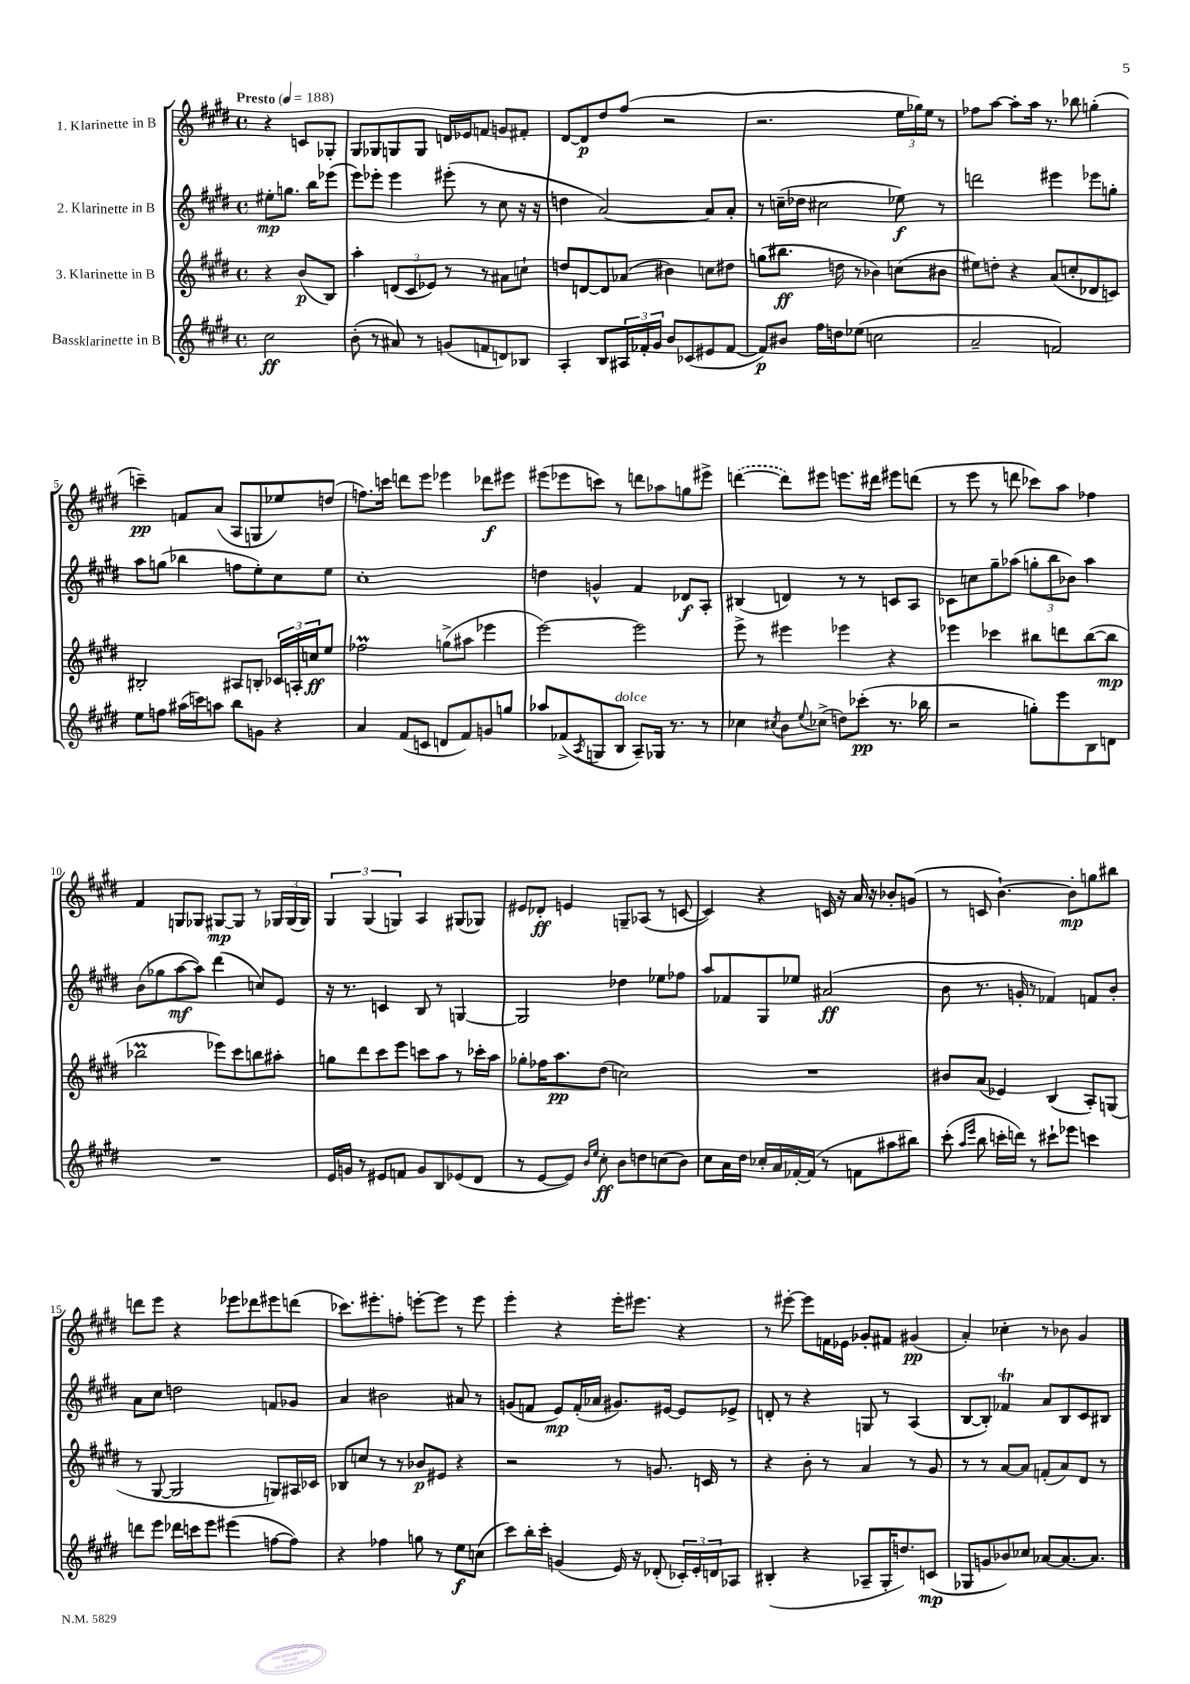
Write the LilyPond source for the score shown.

<<
\new StaffGroup <<
\new Staff = "s0" \with { instrumentName = "1. Klarinette in B" } {
    \clef treble \key e \major \defaultTimeSignature \time 4/4 \partial 2 \tempo "Presto" 4 = 188
    r4 c'8 ges8-. |
    gis8 ges8 g8 g8 d'16 ees'16 f'8 g'8 fis'8-. |
    dis'8~ dis'8\p dis''8 fis''8( r2 |
    r2. \tuplet 3/2 { e''16 ges''16) e''16 } r8 |
    fes''8 a''8~ a''8-. a''16 r8. bes''8 g''4-.( |
    c'''4--\pp) f'8 a'8( a8 g8 ees''8) d''8( |
    f''8.) c'''16 d'''8 e'''8 ees'''4 des'''8\f eis'''8 |
    eis'''8( ees'''8 c'''8) r8 d'''8 aes''8 g''8 eis'''8-> |
    \once \slurDashed d'''4~( d'''8) eis'''8 e'''8. dis'''16 eis'''8 d'''8( |
    r8 e'''8 r8 d'''8 ces'''8) a''8 fes''4 |
    fis'4 g8 ges8 gis8~\mp gis8 r8 \tuplet 3/2 { ges16 ges16( ges16) } |
    \tuplet 3/2 { gis4 gis4( g4) } a4 gis8( ges8) |
    eis'8 des'8-.\ff e'4 g8-- aes8( r8 c'8~ |
    c'4) r4 c'16 r16 a'16 r16 bes'8-. g'8( |
    r8 c'8 b'4.~-!) b'8-.\mp g''8 bis''8 |
    d'''8 e'''8 r4 ees'''8 des'''8 eis'''8 d'''8( |
    ces'''8.) eis'''8.-. f''8-. e'''8~-. e'''8 r8 e'''8 |
    e'''4-. r4 e'''16-. eis'''8. r4 |
    r8 eis'''8~-. eis'''8 f'16 ees'16 ges'8-. fis'8 gis'4\pp( |
    a'4-.) ces''4-. r8 bes'8 gis'4 \bar "|." |
}
\new Staff = "s1" \with { instrumentName = "2. Klarinette in B" } {
    \clef treble \key e \major \defaultTimeSignature \time 4/4 \partial 2
    eis''8-.\mp g''8. b''16 ees'''8( |
    e'''8) ees'''8-. ees'''4 eis'''8-.( r8 cis''8 r16 r16 |
    d''4 a'2~) a'8 a'8-. |
    r8 c''16--( des''16 cis''2 ees''8\f) r8 |
    d'''2 eis'''4 ees'''8 g''8-. |
    a''8 g''8( bes''4 f''8 e''8-.) cis''8 e''8 |
    cis''1-. |
    d''4 g'4-^ fis'4 des'8\f a8-. |
    bis4( d'4) r8 r8 c'8 a8 |
    ces'8 c''8 gis''8-- aes''8( \tuplet 3/2 { g''8-. b''8 bes'8) } aes''4 |
    b'8( ges''8 a''8~\mf a''8) dis'''4( c''8) e'8 |
    r16 r8. c'4 b8 r8 g4~ |
    g2 des''4 ees''8 fes''8 |
    a''8 fes'8 gis8 ees''8 ais'2\ff( |
    b'8 r8. g'16-. r8 fes'4) f'8 b'8-. |
    a'8 cis''8 d''2 f'8 ges'8 |
    a'4 bis'2 ais'8 r8 |
    g'8( f'8 e'8\mp) f'16-.( aes'16 gis'8.) eis'16~ eis'8 ees'8-> |
    d'8-. r8 r4 g8 r8 a4( |
    b8~ b8-.) fes'4\trill a'8 b8 cis'8 bis8 \bar "|." |
}
\new Staff = "s2" \with { instrumentName = "3. Klarinette in B" } {
    \clef treble \key e \major \defaultTimeSignature \time 4/4 \partial 2
    r4 b'8\p( b8) |
    a''4-. \tuplet 3/2 { d'8( cis'8 ees'8) } r8 r8 ais'8 c''8-! |
    d''8 d'8~ d'8 aes'8( bis'4) c''8 dis''8 |
    g''8( bis''8.\ff d''16 r8 bes'4) c''8( bis'8 |
    eis''8) d''8-. r4 a'8( c''8-. des'8 c'8) |
    bis2-. ais8 b8-. \tuplet 3/2 { ces'16 a16-. c''16\ff } e''8 |
    fes''2\prall g''8->( ais''8 ees'''4 |
    e'''2~) e'''2 |
    e'''8-> r8 eis'''4 ees'''4 r4 |
    ees'''4 ces'''4 bis''8 d'''8 bis''8~( bis''8\mp |
    bes''2\prall ees'''8) cis'''8 b''8 ais''8-. |
    g''8 dis'''8 cis'''8 e'''8 c'''8 a''8 r8 ces'''16-. a''16 |
    ges''8-. fes''16 a''8.\pp dis''8( c''2) |
    R1 |
    bis'8 a'8( ees'4) b4( a8-.) g8( |
    r8 gis8~ gis2 g8) ais16 ces'16 |
    bes8 c''8 r8 r8 bes'8\p eis'8 r4 |
    r2 r8 g'8. c'16 r8 |
    r4 b'8-. r8 a'4 r8 gis'8 |
    r8 r8 a'8~ a'8 f'8-.( a'8) dis'8 r8 \bar "|." |
}
\new Staff = "s3" \with { instrumentName = "Bassklarinette in B" } {
    \clef treble \key e \major \defaultTimeSignature \time 4/4 \partial 2
    cis''2\ff |
    b'8-.( r8 ais'8) r8 g'8( f'8 d'8) bes8 |
    a4-. b8 \tuplet 3/2 { ais16 fes'16-. gis'16 } b'8 ces'8( eis'8 fes'8~ |
    fes'8\p) bis'8 fis''16 d''16 ees''8( c''2 |
    a'2-- f'2) |
    e''8 f''8 ais''16( c'''16) a''8 b''8 g'8 r4 |
    a'4 fis'8( c'8 d'8 fis'8) g'8 g''8 |
    aes''8 fes'8->( \acciaccatura { a8 } g8 b8^\markup { \italic "dolce" } a8--) ges16 r8. r8 |
    ces''4 \acciaccatura { cis''8 } b'8 \appoggiatura { e''8 } ces''8->( d''8) ces'''8-.\pp( r8. bes''16 |
    r2 g''8-.) e'''8 b8 d'8 |
    R1 |
    e'16 g'16 r8 eis'8 f'8 g'8 b8 ees'8( dis'8 |
    r8 e'8~ e'8) \grace { b'16 e''16 } cis''8-.\ff b'8 d''8 c''8( b'8) |
    cis''8 a'16 dis''16 ces''16-. a'16 fes'16~-. fes'16( r8 f'8 ais''8 bis''8) |
    cis'''8-.( \grace { a''16 e'''16 } b''8 c'''16-. d'''16) r8 cis'''8-! ees'''8 c'''4 |
    d'''8 e'''8 des'''16 c'''16 e'''8 eis'''4( f''8~ f''8) |
    r4 fes''4 g''8 r8 e''8\f c''8( |
    cis'''8) b''16-. cis'''16-. g'4( e'16) r16 des'8-.( \tuplet 3/2 { ces'16-.) e'16-. d'16 } aes8 |
    bis4-.( r4 aes8-- gis16-. d''8.) c'8\mp( |
    ges8 g'8 bes'8) ces''8 aes'8~ aes'8.~ aes'8. \bar "|." |
}
>>
>>
